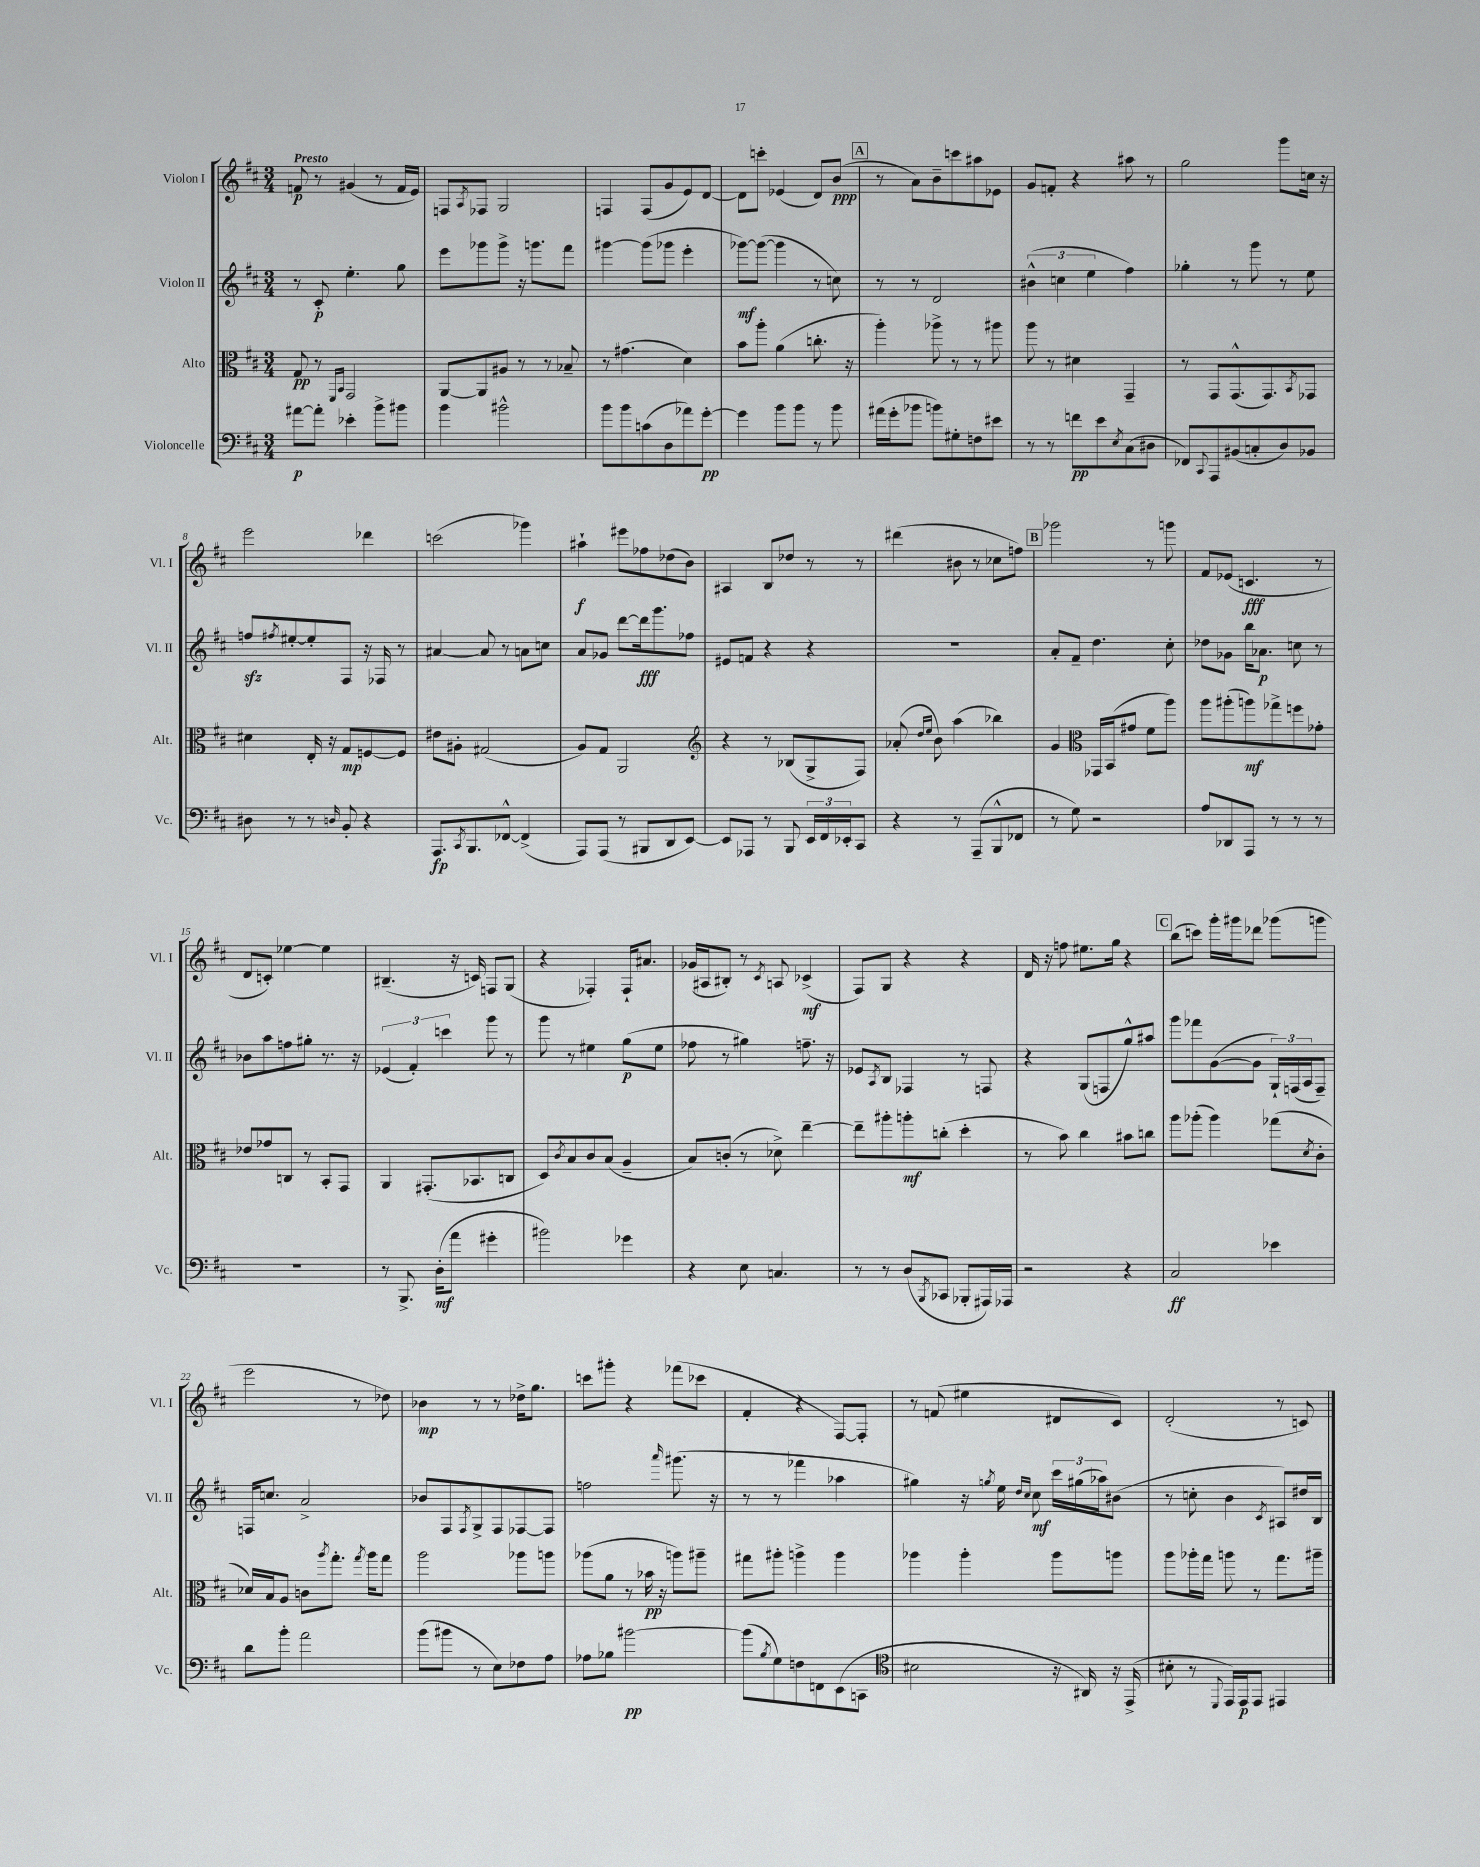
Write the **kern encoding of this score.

**kern	**dynam	**kern	**dynam	**kern	**dynam	**kern	**dynam
*part4	*part4	*part3	*part3	*part2	*part2	*part1	*part1
*staff4	*staff4	*staff3	*staff3	*staff2	*staff2	*staff1	*staff1
*I"Violoncelle	*	*I"Alto	*	*I"Violon II	*	*I"Violon I	*
*I'Vc.	*	*I'Alt.	*	*I'Vl. II	*	*I'Vl. I	*
*clefF4	*	*clefC3	*	*clefG2	*	*clefG2	*
*k[f#c#]	*	*k[f#c#]	*	*k[f#c#]	*	*k[f#c#]	*
*M3/4	*	*M3/4	*	*M3/4	*	*M3/4	*
=1	=1	=1	=1	=1	=1	=1	=1
!	!	!	!	!	!	!LO:TX:a:B:t=Presto	!
[8a#X\L	p	8G/	pp	8r	.	8fn/	p
8a#'\J]	.	8r	.	8c#'/	p	8r	.
.	.	16qqFF#/LL	.	.	.	.	.
.	.	16qqBB/JJ	.	.	.	.	.
4e-X'\	.	2GG/	.	4.ee'\	.	(4g#X/	.
8b^\L	.	.	.	.	.	8r	.
8b#X\J	.	.	.	8gg\	.	16f/LL	.
.	.	.	.	.	.	16e/JJ)	.
=2	=2	=2	=2	=2	=2	=2	=2
4b\	.	[8AA/L	.	8eee\L	.	8Fn/L	.
.	.	.	.	.	.	8qA/	.
.	.	8AA/]	.	8ggg-X\	.	8F-X/J	.
2b#X^^\	.	8A#X/J	.	8ggg-^\J	.	2G/	.
.	.	8r	.	16r	.	.	.
.	.	.	.	8.gggn\L	.	.	.
.	.	8r	.	.	.	.	.
.	.	8B-X~/	.	8fff#\J	.	.	.
=3	=3	=3	=3	=3	=3	=3	=3
8b\L	.	8r	.	[4ggg#X\	.	4Fn/	.
8b\	.	(4.g#X\	.	.	.	.	.
(8cn\	.	.	.	(8ggg#\L]	.	(8F/L	.
8D\	.	.	.	8ggg-X\J	.	8g/	.
8a-X\)	.	4d\)	.	4eee'\	.	8e/)	.
[8g'\J	pp	.	.	.	.	[8d/J	.
=4	=4	=4	=4	=4	=4	=4	=4
4g\]	.	8b\L	.	[8ggg-X\L)	mf	8d\L]	.
.	.	8aa'\J	.	(8ggg-\J_	.	8cccn'\J	.
8b\L	.	(4a\	.	4ggg-\]	.	(4e-X/	.
8b\J	.	.	.	.	.	.	.
8r	.	8.ccn'\	.	8r	.	8d/L)	.
8b\	.	.	.	8ccn\)	.	(8b/J	ppp
.	.	16r	.	.	.	.	.
!!LO:REH:place=s1:t=A
=5	=5	=5	=5	=5	=5	=5	=5
(16a#X\LL	.	4aa'\)	.	8r	.	8r	.
16g'\J	.	.	.	.	.	.	.
8b-X\J	.	.	.	8r	.	8a\L)	.
8bn\L)	.	8aa-X^\	.	2d/	.	8b~\	.
8G#X'\	.	8r	.	.	.	8cccn\	.
8Fn\	.	8r	.	.	.	8aa#X\	.
8e#X\J	.	8aa#X\	.	.	.	8e-X\J	.
=6	=6	=6	=6	=6	=6	=6	=6
8r	.	8aa\	.	(6b#X^^\	.	8g/L	.
8r	.	8r	.	.	.	8fn'/J	.
.	.	.	.	6ccn\	.	.	.
8fn\L	pp	4d#X\	.	.	.	4r	.
.	.	.	.	6ee\	.	.	.
8e\	.	.	.	.	.	.	.
8qE/	.	.	.	.	.	.	.
(8C#\	.	4GG~/	.	4ff#\)	.	8aa#X\	.
8D#X\J	.	.	.	.	.	8r	.
=7	=7	=7	=7	=7	=7	=7	=7
8FF-X/L)	.	8r	.	4gg-X'\	.	2gg\	.
8qqCC#/	.	.	.	.	.	.	.
8AAA/	.	8GG/L	.	.	.	.	.
(8BB#X/	.	(8.GG^^/	.	8r	.	.	.
8Cn'/	.	.	.	8ggg\	.	.	.
.	.	8.GG/)	.	.	.	.	.
8D/)	.	.	.	8r	.	8ggg\L	.
.	.	8qBB/	.	.	.	.	.
8BB-X/J	.	8GG-X/J	.	8ee\	.	16ccn\Jk	.
.	.	.	.	.	.	16r	.
!!LO:LB:g=z
=8	=8	=8	=8	=8	=8	=8	=8
8D#X\	.	4d#X\	.	8ffnzz/L	.	2eee\	.
.	.	.	.	8qff#X/	.	.	.
8r	.	.	.	[8ee#X'/	.	.	.
8r	.	16E'/	.	8ee#'/]	.	.	.
.	.	16r	.	.	.	.	.
16qqDn/	.	.	.	.	.	.	.
8BB'/	.	8G/L	mp	8F#/J	.	.	.
4r	.	[8Fn/	.	16r	.	4ddd-X\	.
.	.	.	.	16F-X/	.	.	.
.	.	8F/J]	.	8r	.	.	.
=9	=9	=9	=9	=9	=9	=9	=9
8.AAA/L	fp	8e#X\L	.	[4a#X/	.	(2cccn\	.
.	.	8A#X'\J	.	.	.	.	.
8qCC#/	.	.	.	.	.	.	.
8.BBB/	.	.	.	.	.	.	.
.	.	(2G#X/	.	8a#/]	.	.	.
[8FF-X^^/J	.	.	.	8r	.	.	.
(4FF-^/]	.	.	.	8an\L	.	4ggg-X\)	.
.	.	.	.	8ccn\J	.	.	.
=10	=10	=10	=10	=10	=10	=10	=10
8AAA/L)	.	8A/L)	.	8a/L	.	4aa#X`\	f
(8AAA/J	.	8G/J	.	8g-X/J	.	.	.
8r	.	2AA/	.	[8ddd\L	.	8eee#X\L	.
8BBB#X/L	.	.	.	16ddd\k]	fff	8ff-X\	.
.	.	.	.	8.ggg\	.	.	.
8DD/	.	.	.	.	.	(8dd-X\	.
[8EE/J)	.	.	.	8ff-X\J	.	8b\J)	.
=11	=11	=11	=11	=11	=11	=11	=11
*	*	*clefG2	*	*	*	*	*
8EE/L]	.	4r	.	8e#X/L	.	4A#X/	.
8AAA-X/J	.	.	.	8fn/J	.	.	.
8r	.	8r	.	4r	.	8B/L	.
8BBB/	.	(8B-X/L	.	.	.	8dd-X/J	.
24EE/LL	.	8G^/	.	4r	.	8r	.
24FF#/	.	.	.	.	.	.	.
24EE-X'/J	.	.	.	.	.	.	.
8CC#/J	.	8F#/J)	.	.	.	8r	.
=12	=12	=12	=12	=12	=12	=12	=12
4r	.	(8a-X'/	.	2.r	.	(4ddd#X\	.
.	.	16qqdd/LL	.	.	.	.	.
.	.	16qqee/JJ	.	.	.	.	.
.	.	8b\)	.	.	.	.	.
8r	.	(4aa\	.	.	.	8b#X\	.
(8AAA~/L	.	.	.	.	.	8r	.
8BBB^^/	.	4bb-X\)	.	.	.	8cc-X\L	.
8FF-X/J	.	.	.	.	.	8ffn\J)	.
!!LO:REH:place=s1:t=B
=13	=13	=13	=13	=13	=13	=13	=13
8r	.	4g/	.	8a'/L	.	2ggg-X\	.
8G\)	.	.	.	8f#~/J	.	.	.
*	*	*clefC3	*	*	*	*	*
2r	.	16GG-X/LL	.	4.dd\	.	.	.
.	.	(16BB/J	.	.	.	.	.
.	.	8g#X/J	.	.	.	.	.
.	.	8f#\L	.	.	.	8r	.
.	.	8aa\J)	.	8cc#'\	.	8gggn\	.
=14	=14	=14	=14	=14	=14	=14	=14
8A/L	.	8aa\L	.	8dd-X\L	.	8f#/L	.
8DD-X/	.	(8aa#X'\	.	8g-X\J	.	(8e-X/J	.
8AAA/J	.	8aan\)	mf	16bb\KL	.	4.cn/	fff
.	.	.	.	8.a-X\J	p	.	.
8r	.	8gg-X^\	.	.	.	.	.
8r	.	8ffn\	.	8ccn\	.	.	.
8r	.	8g-X'\J	.	8r	.	8r	.
!!LO:LB:g=z
=15	=15	=15	=15	=15	=15	=15	=15
2.r	.	8e-X/L	.	8b-X\L	.	8d/L	.
.	.	8g-X/	.	8aa\	.	8cn'/J)	.
.	.	8Cn/J	.	8ffn\	.	[4ee-X\	.
.	.	8r	.	8gg#X'\J	.	.	.
.	.	8BB'/L	.	8.r	.	4ee-\]	.
.	.	8GG/J	.	.	.	.	.
.	.	.	.	16r	.	.	.
=16	=16	=16	=16	=16	=16	=16	=16
8r	.	4AA/	.	(6e-X/	.	(4.B#X~/	.
8.BBB^/	.	.	.	.	.	.	.
.	.	.	.	6f#'/)	.	.	.
.	.	(8.GG#X'/L	.	.	.	.	.
(16D'\KL	mf	.	.	.	.	.	.
.	.	.	.	6cccn\	.	.	.
8a\J	.	.	.	.	.	16r	.
.	.	8.BB-X/	.	.	.	16cn/)	.
4g#X'\	.	.	.	8ggg\	.	8Fn/L	.
.	.	8Cn/J	.	8r	.	(8G/J	.
=17	=17	=17	=17	=17	=17	=17	=17
2b#X\)	.	8D/L)	.	8ggg\	.	4r	.
.	.	8qc#/	.	.	.	.	.
.	.	8B/	.	8r	.	.	.
.	.	8c#/	.	4ee#X\	.	4F-X'/)	.
.	.	(8B/J	.	.	.	.	.
4g-X\	.	4A~/	.	(8gg\L	p	16F-`/KL	.
.	.	.	.	.	.	8.a#X/J	.
.	.	.	.	8ee#\J	.	.	.
=18	=18	=18	=18	=18	=18	=18	=18
4r	.	8B/L)	.	8ff-X\	.	(16g-X/LL	.
.	.	.	.	.	.	16A#X/J	.
.	.	(8cn'/J	.	8r	.	8B#X'/J)	.
8E\	.	8r	.	4gg#X\)	.	8r	.
.	.	.	.	.	.	8qc#/	.
4.Cn/	.	8d-X^\)	.	.	.	8An/	.
.	.	[4ee~\	.	8.ffn~\	.	(4c-X^/	mf
.	.	.	.	16r	.	.	.
=19	=19	=19	=19	=19	=19	=19	=19
8r	.	8ee~\L]	.	8e-X/L	.	8F#/L)	.
.	.	.	.	8qA/	.	.	.
8r	.	8aa#X'\	.	8B/J	.	8G/J	.
(8D/L	.	8aan'\	mf	4F-X/	.	4r	.
8qBBB/	.	.	.	.	.	.	.
8CC-X/J	.	(8ccn'\J	.	.	.	.	.
8BBB-X'/L	.	4dd'\	.	8r	.	4r	.
16AAA#X/L)	.	.	.	8Fn/	.	.	.
16AAA-X/JJ	.	.	.	.	.	.	.
=20	=20	=20	=20	=20	=20	=20	=20
2r	.	8r	.	4r	.	16d/	.
.	.	.	.	.	.	16r	.
.	.	8b\)	.	.	.	8ffn\	.
.	.	4cc#\	.	(8G/L	.	8.ee#X\L	.
.	.	.	.	8Fn/	.	.	.
.	.	.	.	.	.	16gg\Jk	.
4r	.	8b#X\L	.	8gg^^/)	.	4r	.
.	.	8ccn\J	.	8aa#X/J	.	.	.
!!LO:REH:place=s1:t=C
=21	=21	=21	=21	=21	=21	=21	=21
2C#/	ff	8aa\L	.	8ggg\L	.	(8bb\L	.
.	.	(8aa-X'\J	.	8fff-X\	.	8cccn\J)	.
.	.	4aa-\)	.	([8g\	.	16ggg'\LL	.
.	.	.	.	.	.	16ggg#X\J	.
.	.	.	.	8g\J]	.	8ddd-X\J	.
4e-X\	.	(8gg-X\L	.	24G`/LL)	.	(8ggg-X\L	.
.	.	.	.	(24Fn/	.	.	.
.	.	.	.	24A/J	.	.	.
.	.	8qd/	.	.	.	.	.
.	.	8c#'\J	.	8F~/J)	.	8gggn\J	.
!!LO:LB:g=z
=22	=22	=22	=22	=22	=22	=22	=22
8d\L	.	16d-X/LL)	.	16Fn/KL	.	2eee\	.
.	.	16B/J	.	8.ccn/J	.	.	.
8b'\J	.	8A/J	.	.	.	.	.
2a\	.	8cn\L	.	2a^/	.	.	.
.	.	8qaa/	.	.	.	.	.
.	.	8.gg'\J	.	.	.	.	.
.	.	.	.	.	.	8r	.
.	.	8qgg/	.	.	.	.	.
.	.	16aa\KL	.	.	.	.	.
.	.	8gg\J	.	.	.	8dd-X\)	.
=23	=23	=23	=23	=23	=23	=23	=23
(8b\L	.	2aa\	.	8b-X/L	.	4b-X\	mp
8b#X\J	.	.	.	8F#/	.	.	.
.	.	.	.	8qF#/	.	.	.
8r	.	.	.	8G^/	.	8r	.
8E\L)	.	.	.	8F#/	.	8r	.
8F-X\	.	8aa-X\L	.	[8F-X/	.	16dd-X^\KL	.
.	.	.	.	.	.	8.gg\J	.
8A\J	.	8aan\J	.	8F-/J]	.	.	.
=24	=24	=24	=24	=24	=24	=24	=24
8A-X\L	.	(8aa-X\L	.	2ffn\	.	8cccn\L	.
8B-X\J	.	8a\J	.	.	.	8ggg#X'\J	.
[2b#X\	pp	8r	.	.	.	4r	.
.	.	16b-X\	pp	.	.	.	.
.	.	16r	.	.	.	.	.
.	.	.	.	16qqaaa/	.	.	.
.	.	8aan\L)	.	(8.ggg#X\	.	(8fff-X\L	.
.	.	8aa#X~\J	.	.	.	8ccc-X\J	.
.	.	.	.	16r	.	.	.
=25	=25	=25	=25	=25	=25	=25	=25
(8b#\L]	.	8gg#X\L	.	8r	.	4f#'/	.
8qB/	.	.	.	.	.	.	.
8G\)	.	8aa#X'\J	.	8r	.	.	.
8Fn\	.	4aan^\	.	4fff-X\	.	4r	.
8FFn\	.	.	.	.	.	.	.
(8EE\	.	4aa\	.	4aa-X\	.	[8F#/L)	.
8CCn\J	.	.	.	.	.	8F#'/J]	.
=26	=26	=26	=26	=26	=26	=26	=26
*clefC4	*	*	*	*	*	*	*
2B#X\	.	4aa-X\	.	4gg#X\)	.	8r	.
.	.	.	.	.	.	(8fn/	.
.	.	4aa-'\	.	16r	.	4ee#X\	.
.	.	.	.	8qggn/	.	.	.
.	.	.	.	16ee\	.	.	.
.	.	.	.	16qqdd/LL	.	.	.
.	.	.	.	16qqcc#/JJ	.	.	.
.	.	.	.	8cc#\	mf	.	.
16r	.	8aa-\L	.	24ccc#\LL	.	8d#X/L	.
.	.	.	.	(24gg#X\	.	.	.
16AA#X/)	.	.	.	.	.	.	.
.	.	.	.	24aa-X\J)	.	.	.
16r	.	8aan\J	.	(8b#X\J	.	8c#/J)	.
(16EE^/	.	.	.	.	.	.	.
=27	=27	=27	=27	=27	=27	=27	=27
8B#X'\	.	8aa\L	.	8r	.	(2d'/	.
8r	.	16aa-X'\L	.	8ccn'\	.	.	.
.	.	16gg\JJ	.	.	.	.	.
8qqDD/	.	.	.	.	.	.	.
16EE/LL)	.	8aan\	.	4b\	.	.	.
16EE/J	p	.	.	.	.	.	.
8EE/J	.	8r	.	.	.	.	.
.	.	.	.	8qc#/	.	.	.
4EE#X/	.	8.gg\L	.	8A#X/L)	.	8r	.
.	.	.	.	16dd#X/L	.	8cn/)	.
.	.	16aa#X~\Jk	.	16B/JJ	.	.	.
==	==	==	==	==	==	==	==
*-	*-	*-	*-	*-	*-	*-	*-
